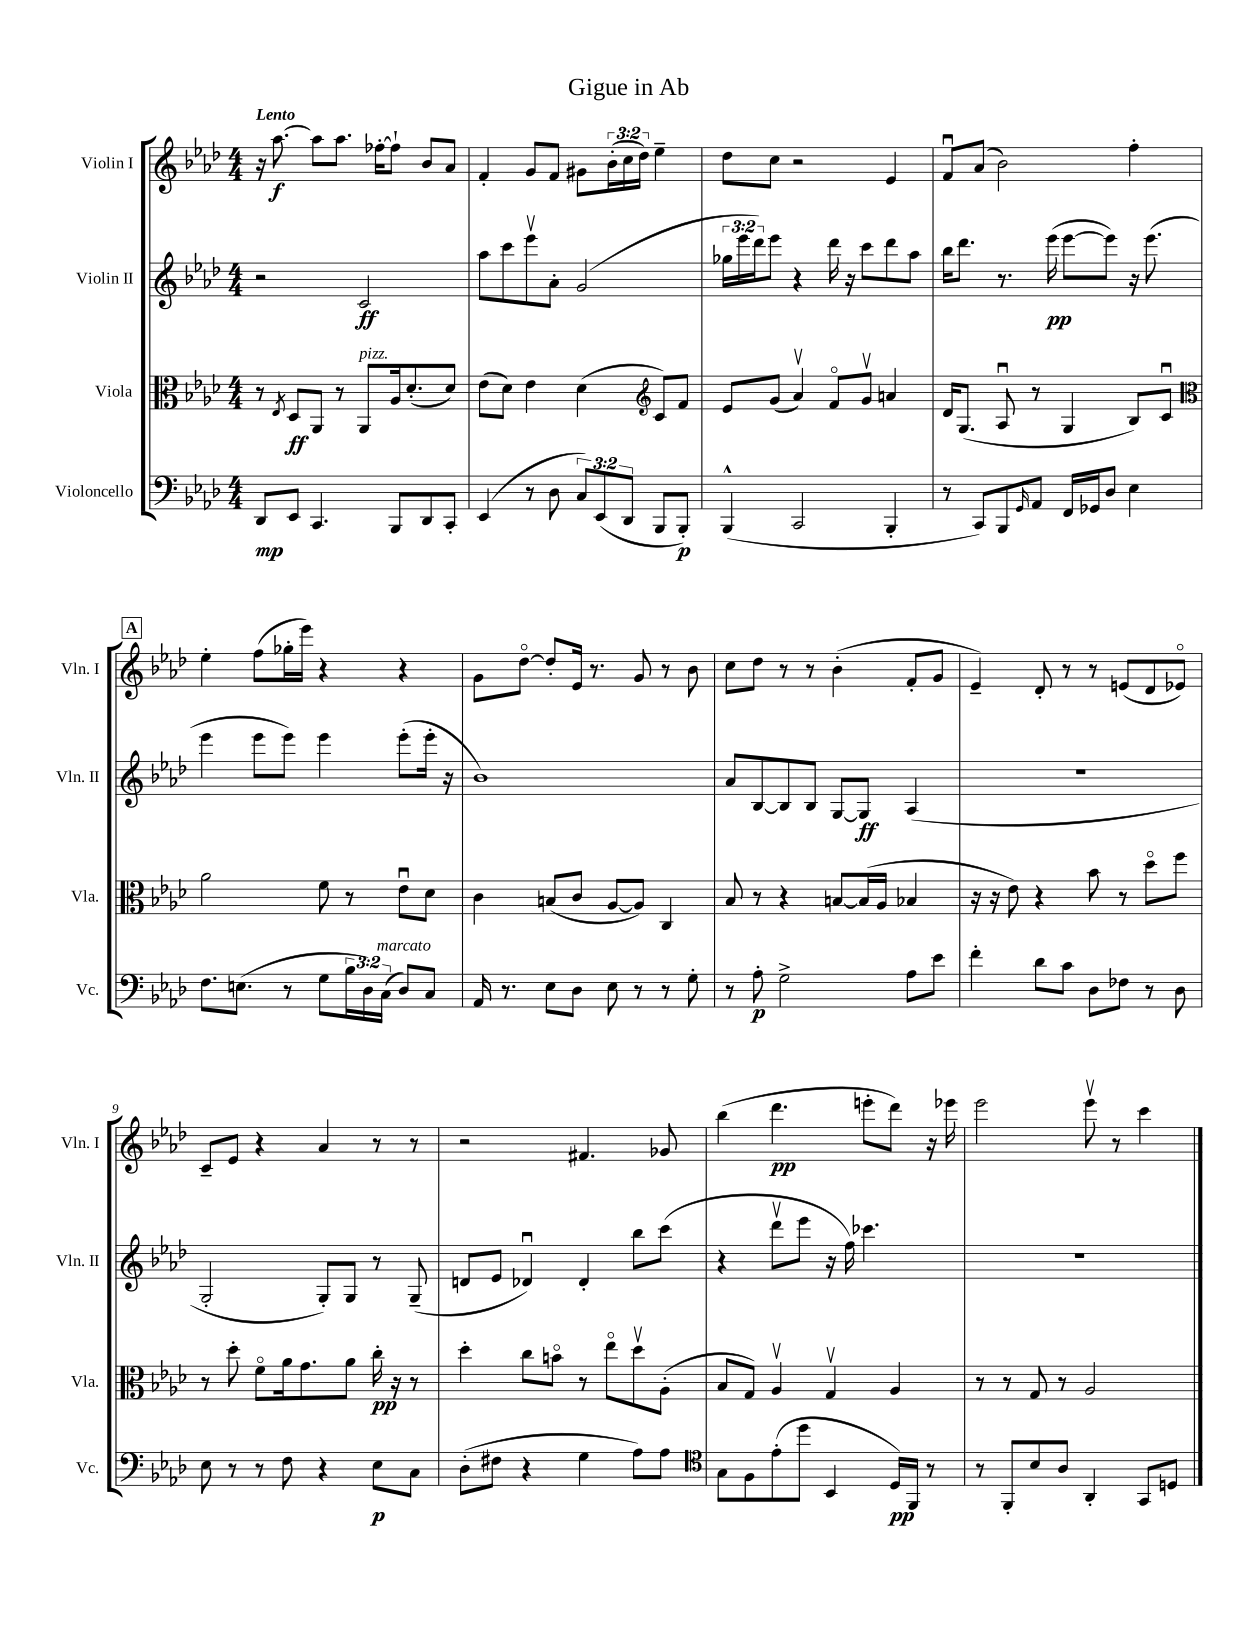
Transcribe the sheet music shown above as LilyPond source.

\header { title = "Gigue in Ab" }
<<
\new StaffGroup <<
\new Staff = "s0" \with { instrumentName = "Violin I" shortInstrumentName = "Vln. I" } {
    \clef treble \key aes \major \numericTimeSignature \time 4/4 \override Staff.TupletNumber.text = #tuplet-number::calc-fraction-text \tempo "Lento"
    r16 aes''8.~\f aes''8 aes''8. fes''16~-. fes''8-! bes'8 aes'8 |
    f'4-. g'8 f'8 gis'8 \tuplet 3/2 { bes'16-.( c''16 des''16) } ees''4-- |
    des''8 c''8 r2 ees'4 |
    f'8\downbow aes'8( bes'2) f''4-. |
    \mark \markup { \box "A" } ees''4-. f''8( ges''16-. ees'''16) r4 r4 |
    g'8 des''8~\flageolet des''8-. ees'16 r8. g'8 r8 bes'8 |
    c''8 des''8 r8 r8 bes'4-.( f'8-. g'8 |
    ees'4--) des'8-. r8 r8 e'8( des'8 ees'8\flageolet) |
    c'8-- ees'8 r4 aes'4 r8 r8 |
    r2 fis'4. ges'8 |
    bes''4( des'''4.\pp e'''8-. des'''8) r16 ees'''16 |
    ees'''2 ees'''8\upbow r8 c'''4 \bar "|." |
}
\new Staff = "s1" \with { instrumentName = "Violin II" shortInstrumentName = "Vln. II" } {
    \clef treble \key aes \major \numericTimeSignature \time 4/4 \override Staff.TupletNumber.text = #tuplet-number::calc-fraction-text
    r2 c'2\ff |
    aes''8 c'''8 ees'''8\upbow aes'8-. g'2( |
    \tuplet 3/2 { ges''16 ees'''16 des'''16) } ees'''8 r4 des'''16 r16 c'''8 des'''8 aes''8 |
    bes''16 des'''8. r8. ees'''16\pp( ees'''8~ ees'''8) r16 ees'''8.( |
    \mark \markup { \box "A" } ees'''4 ees'''8 ees'''8) ees'''4 ees'''8-.( ees'''16-. r16 |
    bes'1) |
    aes'8 bes8~ bes8 bes8 g8~ g8\ff aes4( |
    R1 |
    g2-. g8-.) g8 r8 g8--( |
    d'8 ees'8 des'4\downbow) des'4-. bes''8 c'''8( |
    r4 des'''8\upbow ees'''8 r16 f''16) ces'''4. |
    R1 \bar "|." |
}
\new Staff = "s2" \with { instrumentName = "Viola" shortInstrumentName = "Vla." } {
    \clef alto \key aes \major \numericTimeSignature \time 4/4
    r8 \acciaccatura { ees8 } des8\ff aes,8 r8 aes,8^\markup { \italic "pizz." } aes16 des'8.-.( des'8) |
    ees'8( des'8) ees'4 des'4( \clef treble c'8) f'8 |
    ees'8 g'8( aes'4\upbow) f'8\flageolet g'8\upbow a'4 |
    des'16 g8.( aes8\downbow r8 g4 bes8) c'8\downbow |
    \mark \markup { \box "A" } \clef alto aes'2 f'8 r8 ees'8\downbow des'8 |
    c'4 b8( c'8 aes8~ aes8) c4 |
    bes8 r8 r4 b8~ b16( aes16 bes4 |
    r16 r16 ees'8) r4 bes'8 r8 des''8\flageolet f''8 |
    r8 des''8-. f'8\flageolet aes'16 g'8. aes'8 c''16-.\pp r16 r8 |
    des''4-. c''8 b'8\flageolet r8 ees''8\flageolet des''8\upbow aes8-.( |
    bes8 g8) aes4\upbow g4\upbow aes4 |
    r8 r8 g8 r8 aes2 \bar "|." |
}
\new Staff = "s3" \with { instrumentName = "Violoncello" shortInstrumentName = "Vc." } {
    \clef bass \key aes \major \numericTimeSignature \time 4/4 \override Staff.TupletNumber.text = #tuplet-number::calc-fraction-text
    des,8\mp ees,8 c,4. bes,,8 des,8 c,8-. |
    ees,4( r8 des8 \tuplet 3/2 { c8) ees,8( des,8 } bes,,8 bes,,8-.\p) |
    bes,,4-^( c,2 bes,,4-. |
    r8 c,8) bes,,8 \grace { g,16 } aes,8 f,16 ges,16 des8 ees4 |
    \mark \markup { \box "A" } f8. e8.( r8 g8 \tuplet 3/2 { bes16 des16) c16^\markup { \italic "marcato" }( } des8) c8 |
    aes,16 r8. ees8 des8 ees8 r8 r8 g8-. |
    r8 aes8-.\p g2-> aes8 ees'8 |
    f'4-. des'8 c'8 des8 fes8 r8 des8 |
    ees8 r8 r8 f8 r4 ees8\p c8 |
    des8-.( fis8 r4 g4 aes8) aes8 |
    \clef tenor g8 f8 ees'8-.( des''8 bes,4 des16\pp) f,16 r8 |
    r8 f,8-. bes8 aes8 aes,4-. g,8 d8 \bar "|." |
}
>>
>>
